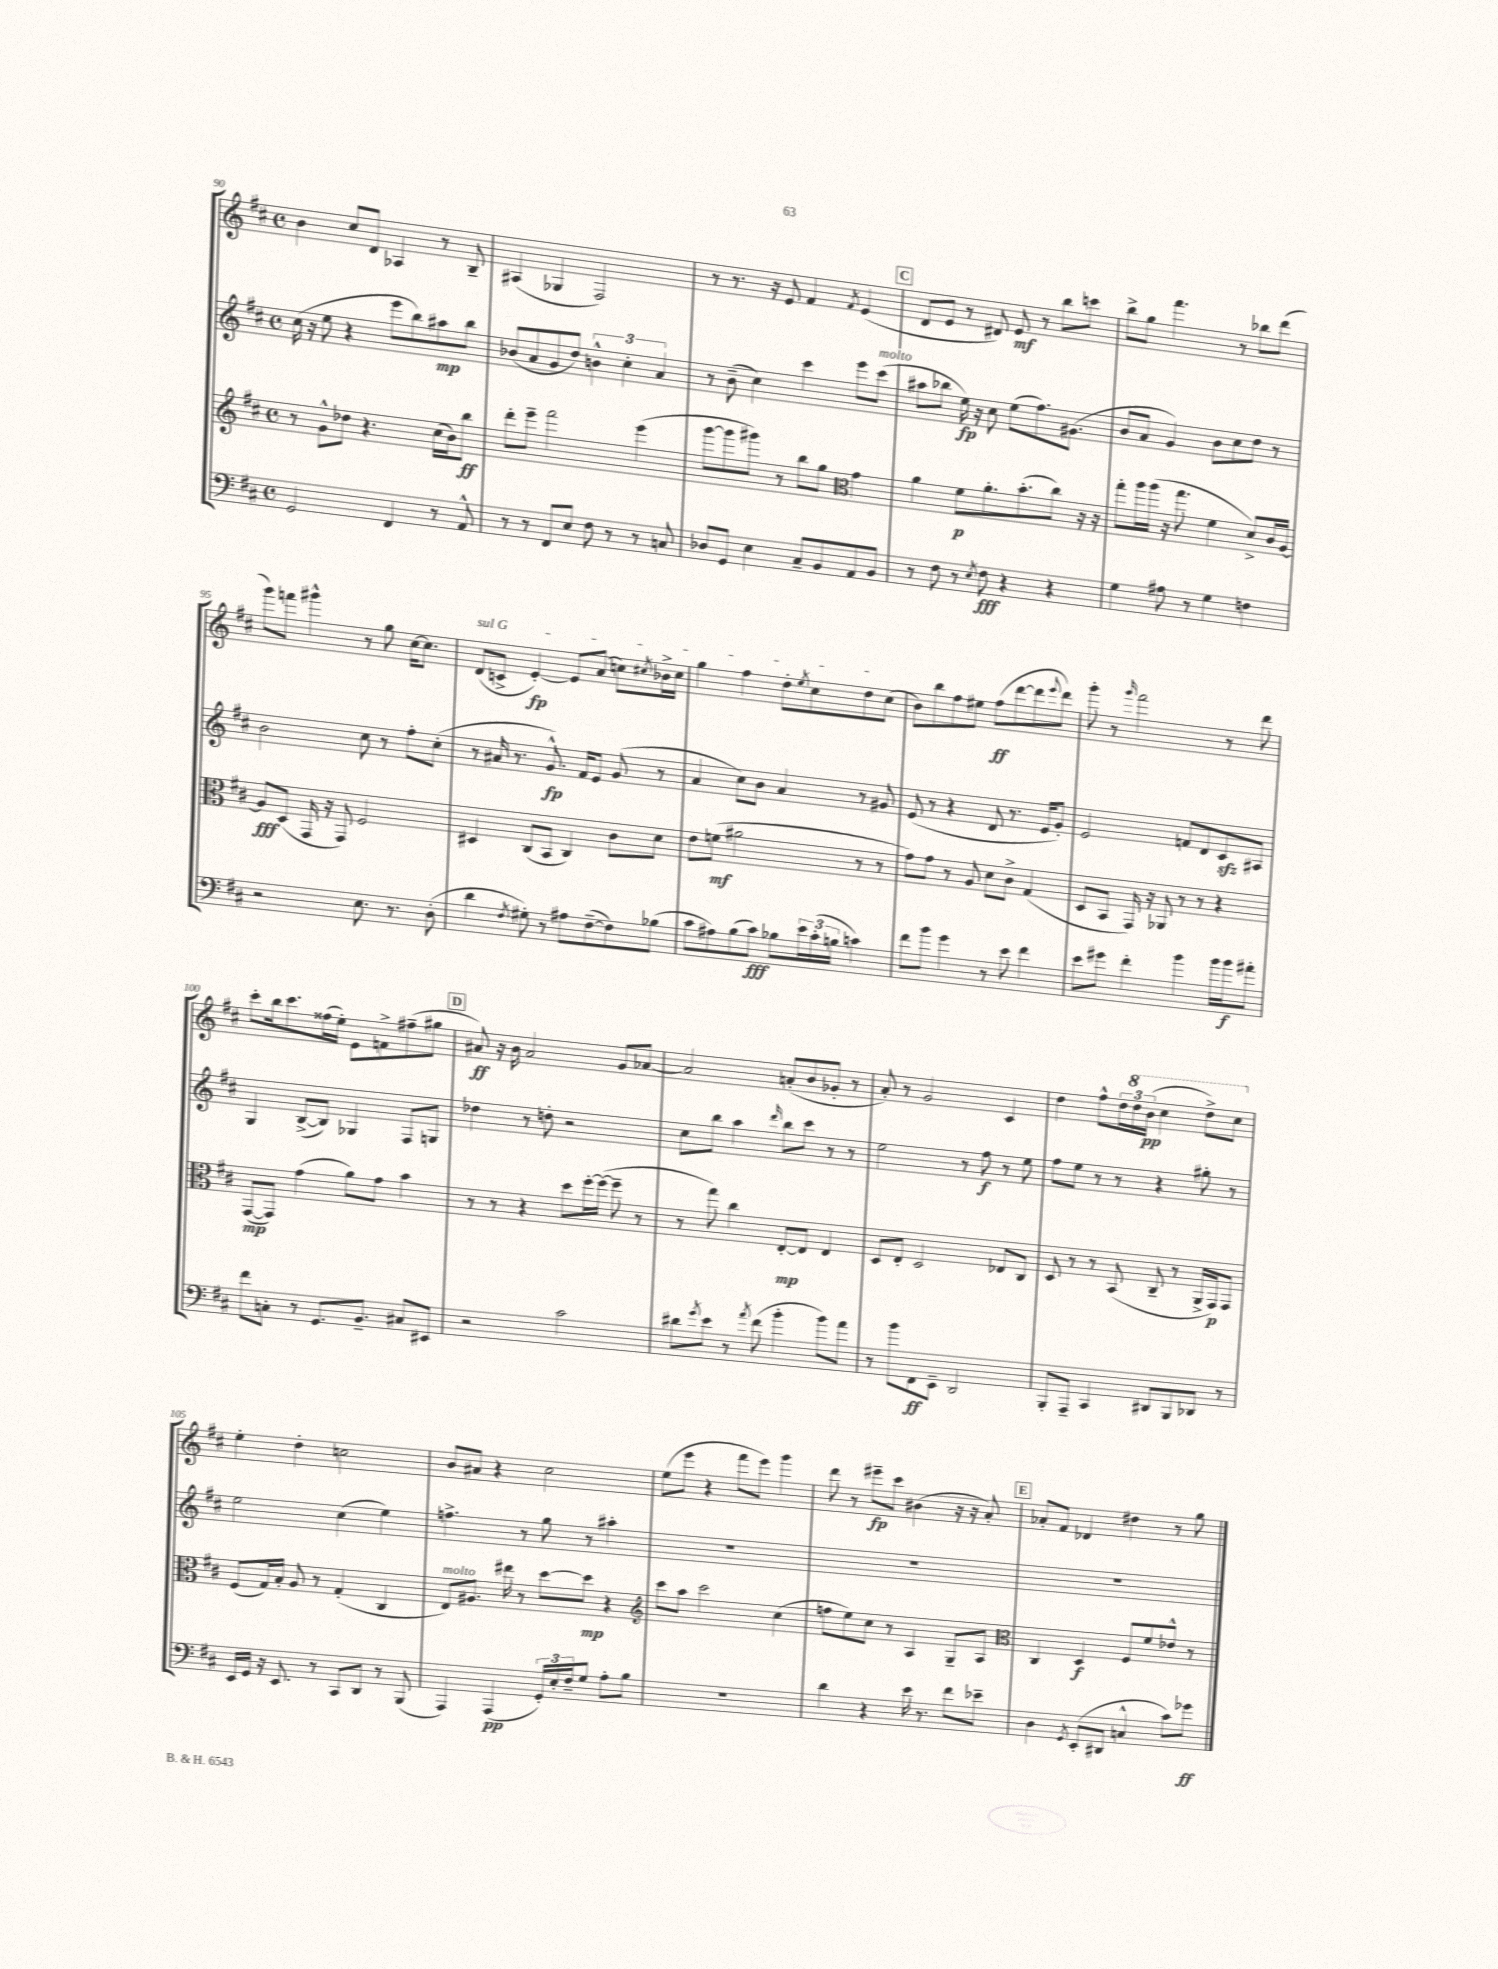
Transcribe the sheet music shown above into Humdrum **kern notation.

**kern	**kern	**kern	**kern
*staff4	*staff3	*staff2	*staff1
*clefF4	*clefG2	*clefG2	*clefG2
*k[f#c#]	*k[f#c#]	*k[f#c#]	*k[f#c#]
*M4/4	*M4/4	*M4/4	*M4/4
*met(c)	*met(c)	*met(c)	*met(c)
2GG	8r	(16cc#	4b
.	.	16r	.
.	8g^^	8ee	.
.	8dd-	4r	8cc#
.	4.r	.	8d
4FF#	.	8eee	4A-
.	.	8bb)	.
8r	(16cc#	8aa#	8r
.	16b)	.	.
8AA^^	8bb	8bb	8B~
=	=	=	=
8r	8ddd'	(8b-	(4A#
8r	8eee~	8a	.
8FF#	2fff#	8g	4G-
8E	.	8dd)	.
8F#	.	6b^^	2F#)
8r	.	.	.
.	.	6cc#'	.
8r	(4eee	.	.
.	.	6a	.
8C	.	.	.
=	=	=	=
8D-	[8ggg	8r	8r
8GG	8ggg]	(8b~	8.r
4E	8ggg#)	4cc#)	.
.	.	.	16r
.	8r	.	8e
8C#~	8bb	4ccc#	4f#
8BB	8gg	.	.
*	*clefC3	*	*
.	.	.	8qf#
8AA	4g	8eee	(4e
8BB	.	(8ccc#	.
=	=	=	=
8r	4a	8aa#	8d
8F#	.	8bb-	8e
8r	8f#	16ee)	8r
.	.	16r	.
8qE	.	.	.
8F#	8.a'	8cc#	8d#)
4r	.	(8ee	8e
.	(8.b'	.	.
.	.	8.ff#)	8r
4r	8cc#)	.	8bb
.	.	(8.g#	.
.	16r	.	8ccc
.	16r	.	.
=	=	=	=
4G	8gg'	8b	8bb^
.	16aa	8a	8gg
.	(16aa	.	.
8A#	16r	4g)	4.fff#
.	8.gg	.	.
8r	.	.	.
4G	4f#	8b	.
.	.	8cc#	8r
4F	8d^)	8dd	8bb-
.	16c#	8r	(8ddd
.	[16A	.	.
=	=	=	=
2r	8A]	2b	8ggg)
.	(8D	.	8fff
.	16GG	.	4ggg#^^
.	16r	.	.
.	8GG)	.	.
8.E	2F#	8cc#	8r
.	.	8r	8gg
8.r	.	.	.
.	.	8ff#'	[16cc#
.	.	.	8.cc#]
(8D'	.	(8cc#'	.
=	=	=	=
4d	4D#	8r	(8d
.	.	16a#	8c^
.	.	8.r	.
8qF#	.	.	.
8G#')	(8C#	.	[4e')
8r	8BB	8.g^^)	.
8A#	4C#)	.	8e]
.	.	16f#	.
([8F#~	.	8e	(8a
8F#])	8c#	(8g	8cc)
.	.	.	8qcc#
(8B-	8d	8r	16b-^
.	.	.	16cc#
=	=	=	=
8c#	8e	4a	4gg
8A#)	(8f	.	.
(8B	2a#	8cc#)	4ff#
8c#)	.	8b	.
8B-	.	4a	8dd'
.	.	.	8qee
24e	.	.	8cc#
(24c#'	.	.	.
24B	.	.	.
4c)	8r	8r	8dd
.	8r	8g#	(8cc#
=	=	=	=
8f#	8g)	(8e	8b)
8b	8g	8r	8bb
4g	8r	4r	8ff#
.	8A	.	8ee#
8r	8d	8d	(8ff#
8e	8c#^	8.r	[8ddd
4f#	(4G	.	8ddd]
.	.	16e	.
.	.	.	8qqeee
.	.	8g')	8ddd)
=	=	=	=
8e	8D	2e	8ggg'
8g#	8BB	.	8r
.	.	.	16qqggg
4f#'	16GG)	.	2fff#
.	16r	.	.
.	8AA-	.	.
4b	8r	8f	.
.	8r	8d	.
16b	4r	8c#	8r
16b	.	.	.
8a#'	.	8A#	8ddd
=	=	=	=
8f#	([8GG	4G	8ccc#'
8C'	8GG])	.	16bb
.	.	.	8.ccc#
8r	(4g	([8B^	.
8.GG	.	8B])	(16ff##
.	.	.	16ee')
.	8a)	4G-	8e
8.BB~	.	.	.
.	8g	.	8f^
8C#	4b	8F#	(8ff#~
8EE#	.	8G	8gg#
=	=	=	=
2r	8r	4dd-	8a#)
.	8r	.	16r
.	.	.	16b
.	4r	8r	2a#
.	.	8dd'	.
2c#	8dd	2r	.
.	[16ff#'	.	.
.	(16ff#_	.	.
.	8ff#~]	.	8g
.	8r	.	[8a-
=	=	=	=
8d#	8r	8cc#	2a-]
8qg	.	.	.
8e	8gg)	8bb	.
8r	4cc#	4aa	.
8qa	.	.	.
(8f#	.	.	.
.	.	16qqddd	.
4b'	[8E'	8bb	(8a'
.	8E]	8ccc#	8b
8b)	4E	8r	8g-'
8a	.	8r	8r
=	=	=	=
8r	8D	2ee	8a')
8b	8E'	.	8r
8FF#	2D	.	2g
8EE~	.	.	.
2DD	.	8r	.
.	.	8ff#	.
.	8E-	8r	4c#
.	8C#	8ee	.
=	=	=	=
8BBB'	8D	8ff#	4dd
8AAA~	8r	8ee	.
4CC#	8r	8r	8ff#^^
.	(8BB	8r	24dd
.	.	.	24ddd
.	.	.	(24bb
8DD#	8C#~	4r	4ccc#
8BBB	8r	.	.
8DD-	16AA^	8gg#'	8ddd^)
.	16GG)	.	.
8r	8GG	8r	8ccc#
=	=	=	=
16EE	(8F#	2ee	4ee'
16GG	.	.	.
16r	16G)	.	.
8.EE	16B'	.	.
.	8A	.	4dd'
8r	8r	.	.
8CC#	(4G'	(4cc#	2cc
8DD	.	.	.
8r	4C#	4ee)	.
(8BBB	.	.	.
=	=	=	=
4AAA)	8E)	4.ff^	8b
.	8.A#	.	8a#
(4AAA	.	.	4r
.	16ee#	.	.
.	8r	8r	.
24GG')	[8dd	8gg	2cc#
24E'	.	.	.
24F#~	.	.	.
8G	8dd]	8r	.
8A'	4r	4aa#'	.
8B	.	.	.
=	=	=	=
*	*clefG2	*	*
1r	8ccc#	1r	(8ee
.	8aa	.	8eee
.	2ccc#	.	4r
.	.	.	8fff#
.	.	.	8eee)
.	(4cc#	.	4ggg
=	=	=	=
4d	8ff	1r	8ddd
.	8ee)	.	8r
4r	8cc#	.	8eee#~
.	8r	.	8ccc#
16e	4A	.	(4b#
8.r	.	.	.
8f#	8G~	.	16r
.	.	.	16r
8e-~	8A	.	8a')
=	=	=	=
*	*clefC3	*	*
4D	4C#	1r	8a-'
.	.	.	8f#
8qGG	.	.	.
(8EE'	4D	.	4d-
8DD#	.	.	.
4C^^	8F#	.	4dd#
.	8f#	.	.
8c#)	8e-^^	.	8r
8g-	8r	.	8gg
==	==	==	==
*-	*-	*-	*-
